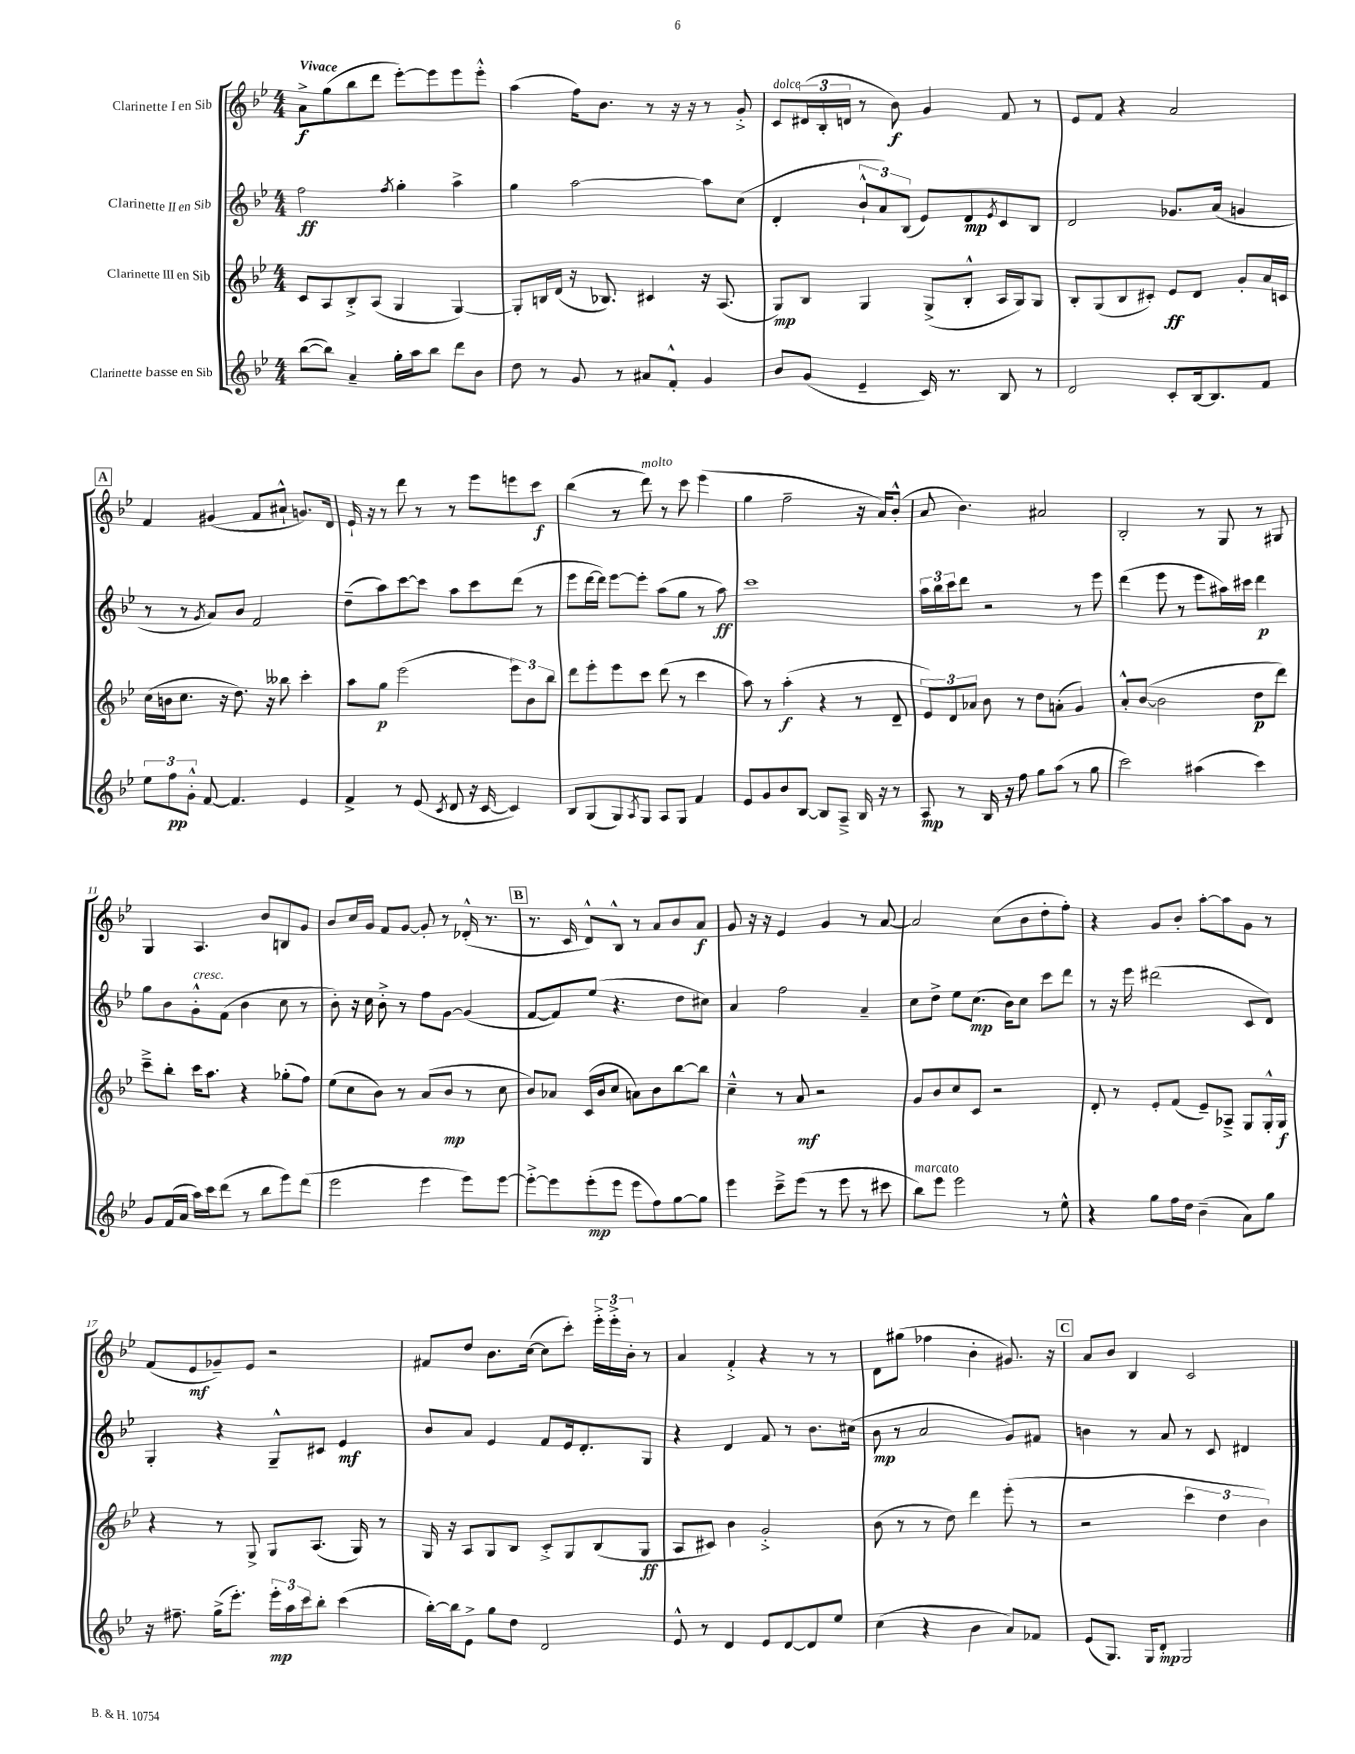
<<
\new StaffGroup <<
\new Staff = "s0" \with { instrumentName = "Clarinette I en Sib" } {
    \clef treble \key bes \major \numericTimeSignature \time 4/4 \tempo "Vivace"
    a'8->\f g''8( bes''8 d'''8 ees'''8~-.) ees'''8 ees'''8 ees'''8-.-^ |
    a''4( f''16) bes'8. r8 r16 r16 r8 g'8-.-> |
    c'8^\markup { \italic "dolce" } \tuplet 3/2 { dis'16( bes16-. d'16 } r8 bes'8\f) g'4 f'8 r8 |
    ees'8 f'8 r4 a'2 |
    \mark \markup { \box "A" } f'4 gis'4( f'8 ais'8-!-^ g'8.) d'16 |
    ees'16-! r16 r8 d'''8 r8 r8 ees'''8 e'''8 c'''8\f |
    bes''4( r8 d'''8^\markup { \italic "molto" }) r8 c'''8 ees'''4( |
    g''4 f''2-- r16 a'16) bes'8-.-^( |
    a'8 bes'4.) ais'2 |
    bes2-. r8 g8 r8 gis8 |
    g4 a4. bes'8 b8 g'8 |
    bes'8 c''16 g'16 f'8 g'8~ g'8-. r8 des'16-.-^( r8. |
    \mark \markup { \box "B" } r8. c'16 d'8-^) bes8-^ r8 a'8 bes'8 a'8\f |
    g'8 r16 r16 ees'4 g'4 r8 a'8~ |
    a'2 c''8( bes'8 d''8-. f''8-.) |
    r4 g'8 bes'8-. a''8~-. a''8 g'8 r8 |
    f'8( ees'8\mf ges'8--) ees'8 r2 |
    fis'8 d''8 bes'8. c''16~( c''8 c'''8-.) \tuplet 3/2 { ees'''16-.-> ees'''16-.-> bes'16-. } r8 |
    a'4 f'4-.-> r4 r8 r8 |
    d'8 gis''8( fes''4 bes'4-. gis'8.) r16 |
    \mark \markup { \box "C" } a'8 bes'8 bes4 c'2 \bar "|." |
}
\new Staff = "s1" \with { instrumentName = "Clarinette II en Sib" } {
    \clef treble \key bes \major \numericTimeSignature \time 4/4
    f''2\ff \acciaccatura { f''8 } g''4-. a''4-> |
    g''4 a''2~ a''8 c''8( |
    d'4-. \tuplet 3/2 { bes'8-!-^ a'8) bes8( } ees'8) d'8\mp \acciaccatura { ees'8 } c'8 bes8 |
    d'2 ges'8. a'16( g'4 |
    \mark \markup { \box "A" } r8 r8 \acciaccatura { g'8 } a'8) bes'8 f'2 |
    d''8--( a''8) c'''8~ c'''8 a''8 c'''8 d'''8( r8 |
    ees'''8 d'''16~ d'''16) ees'''8~ ees'''8-. a''8( g''8 r8 a''8\ff) |
    c'''1 |
    \tuplet 3/2 { a''16 bes''16 c'''16 } d'''8 r2 r8 ees'''8 |
    d'''4( ees'''8 r8 ees'''8 ais''16) cis'''16 d'''4\p |
    g''8 bes'8 g'8-.-^^\markup { \italic "cresc." } f'8( bes'4 c''8 r8 |
    bes'8-.) r16 c''16 bes'8-.-> r8 f''8 g'8~ g'4( |
    \mark \markup { \box "B" } f'8~ f'8) ees''8( r4. d''8 cis''8) |
    a'4 f''2 a'4-- |
    c''8 d''8-> ees''8 c''8.\mp( bes'16) c''8 c'''8 d'''8 |
    r8 r16 ees'''16 dis'''2( c'8 d'8) |
    g4-. r4 g8---^ cis'8 ees'4\mf |
    bes'8 a'8 ees'4 f'8 ees'16 d'8.-. g8 |
    r4 d'4 f'8 r8 bes'8. cis''16( |
    bes'8\mp r8 a'2 g'8) fis'8 |
    \mark \markup { \box "C" } b'4 r8 a'8 r8 c'8 dis'4 \bar "|." |
}
\new Staff = "s2" \with { instrumentName = "Clarinette III en Sib" } {
    \clef treble \key bes \major \numericTimeSignature \time 4/4
    c'8 a8 bes8-.-> a8( g4 g4~) |
    g8-. b16 d'16( r16 bes8.) cis'4 r16 a8.( |
    g8\mp) bes8 g4 g8->( bes8-.-^ a16 g16) g8 |
    bes8-. g8( bes8 cis'8-.) ees'8\ff d'8 g'8-. a'16 c'16 |
    \mark \markup { \box "A" } c''16( b'16 c''8. r16 d''8.) r16 beses''8 c'''4-. |
    a''8 g''8\p ees'''2( \tuplet 3/2 { ees'''8) bes'8 bes''8 } |
    d'''8 ees'''8-. ees'''8 c'''8 d'''8( r8 c'''4 |
    a''8) r8 a''4-.\f( r4 r8 d'8-- |
    \tuplet 3/2 { ees'8) d'8 aes'8 } bes'8 r8 d''8 a'8-.( g'4) |
    a'8-.-^ bes'8~( bes'2 d''8\p d'''8) |
    c'''8---> bes''8-. c'''16 a''8. r4 ges''8-.( f''8) |
    ees''8( c''8 bes'8) r8 a'8( bes'8\mp r8 c''8 |
    \mark \markup { \box "B" } bes'8) aes'8 c'16( bes'16 c''8 a'8) bes'8 bes''8~ bes''8 |
    c''4---^ r8 a'8\mf r2 |
    g'8 bes'8 c''8 c'8 r2 |
    d'8-. r8 ees'8-. f'8( ees'8--) aes8---> g8 g16-.-^ g16\f |
    r4 r8 g8-> g8 a8.( g16) r8 |
    g16 r16 a8 g8 bes8 c'8-.-> g8 bes8( g8\ff |
    a8 cis'8) bes'4 g'2-.-> |
    bes'8( r8 r8 d''8) d'''4 ees'''8-.( r8 |
    \mark \markup { \box "C" } r2 \tuplet 3/2 { c'''4 d''4 bes'4) } \bar "|." |
}
\new Staff = "s3" \with { instrumentName = "Clarinette basse en Sib" } {
    \clef treble \key bes \major \numericTimeSignature \time 4/4
    bes''8~( bes''8) a'4-- g''16-. a''16 bes''8 d'''8 bes'8 |
    d''8 r8 g'8 r8 ais'8 f'8-.-^ g'4 |
    bes'8 g'8( ees'4-- c'16) r8. bes8 r8 |
    d'2 c'8-. bes16~ bes8. f'8 |
    \mark \markup { \box "A" } \tuplet 3/2 { ees''8 f''8\pp g'8-.-^ } f'8~ f'4. ees'4 |
    f'4-> r8 ees'8( \acciaccatura { c'8 } d'8 r16 c'16~ c'4) |
    bes8 g8( g8) \acciaccatura { a8 } g8 a8 g8 f'4 |
    ees'8 g'8 bes'8 bes8~ bes8 a8---> bes16 r16 r8 |
    a8\mp r8 bes16 r16 f''8 g''8 a''8( r8 g''8 |
    c'''2) ais''4( c'''4) |
    g'8 f'16( a'16 a''16) c'''16 d'''8( r8 bes''8 ees'''8) d'''8( |
    ees'''2 ees'''4 ees'''8) ees'''8~ |
    \mark \markup { \box "B" } ees'''8~-.-> ees'''8 ees'''8-.\mp( ees'''8 ees'''8 f''8) g''8~ g''8 |
    ees'''4 c'''8---> ees'''8( r8 ees'''8 r8 cis'''8 |
    bes''8^\markup { \italic "marcato" }) ees'''8 ees'''2 r8 ees''8-^ |
    r4 g''8 f''16 d''16 bes'4--( a'8) g''8 |
    r16 fis''8.-- g''16->( ees'''8.-.) \tuplet 3/2 { ees'''16-.\mp a''16 c'''16 } bes''8-. c'''4( |
    bes''16~-.) bes''16 ees'8-> g''8 d''8 d'2 |
    ees'8-^ r8 d'4 ees'8 d'8~ d'8 ees''8 |
    c''4( r4 bes'4 a'8) fes'8 |
    \mark \markup { \box "C" } ees'8( g8.) g16 d'8-.\mp g2 \bar "|." |
}
>>
>>
